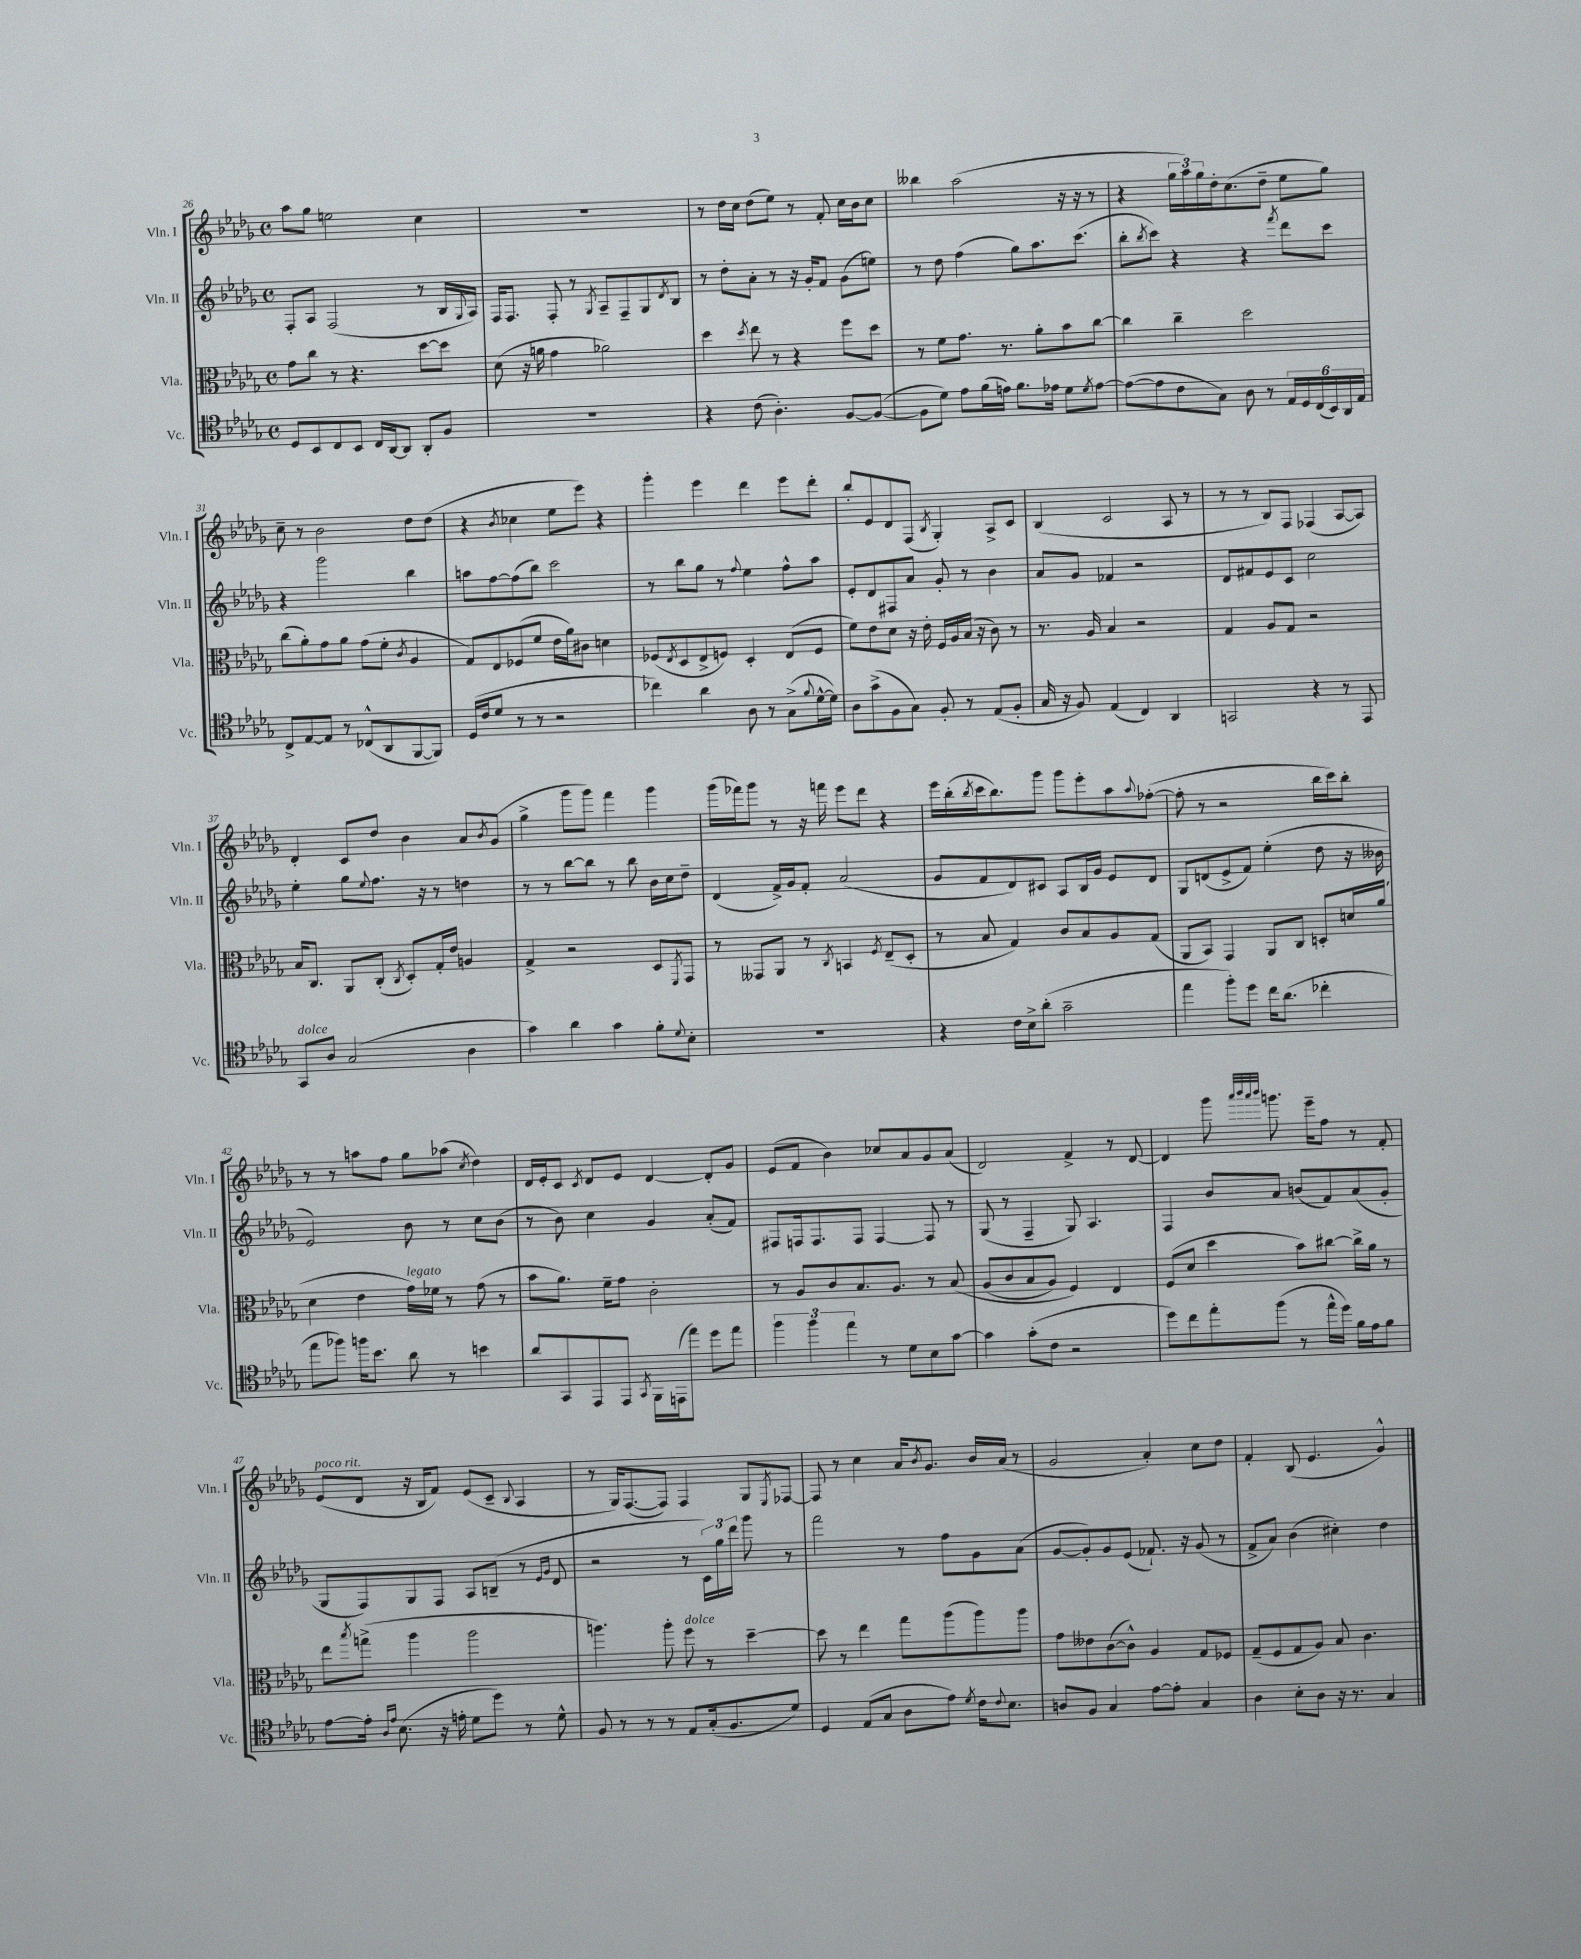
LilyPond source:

<<
\new StaffGroup <<
\new Staff = "s0" \with { instrumentName = "Vln. I" shortInstrumentName = "Vln. I" } {
    \clef treble \key des \major \defaultTimeSignature \time 4/4
    aes''8 ges''8 e''2 c''4 |
    R1 |
    r8 des''16 c''16 des''8( ees''8) r8 f'8-. c''16 bes'16 c''8 |
    beses''4 aes''2( r16 r16 r8 |
    r4 \tuplet 3/2 { ges''16 aes''16) ges''16 } des''16-. c''8.( des''8-- ees''8 ges''8) |
    c''8-- r8 bes'2 des''8 des''8( |
    r4 \acciaccatura { bes'8 } ces''4 ees''8 ees'''8) r4 |
    ges'''4-. ees'''4 des'''4 ees'''8 des'''8-. |
    bes''8-. ees'8 des'8 f8( \acciaccatura { bes8 } ges4-.) aes8-> c'8 |
    bes4( c'2 aes8 r8 |
    r8 r8 bes8) f8 fes4( aes8~ aes8) |
    des'4-. c'8 des''8 bes'4 aes'8 \acciaccatura { bes'8 } ges'8( |
    ges''4-> ges'''8 ges'''8) f'''4 ges'''4 |
    ges'''16( fes'''16) ges'''8 r8 r16 f'''16 ees'''8 des'''8 r4 |
    ees'''16 bes''16-.( \acciaccatura { bes''8 } c'''16 bes''8.) ges'''8 ges'''8 ees'''8-. aes''8 \appoggiatura { aes''8 } fes''8~-.( |
    fes''8-. r8 r2 bes''16 c'''16) bes''8-. |
    r8 r8 a''8 f''8 ges''8 aes''8( \acciaccatura { c''8 } des''4) |
    des'16 ees'16-. c'8 \acciaccatura { c'8 } des'8 ees'8 des'4~ des'8-. ges'8 |
    ees'8( f'8 bes'4) ces''8 aes'8 ges'8 aes'8( |
    des'2) f'4-> r8 des'8~ |
    des'4 ges'''8 \grace { aes'''32 bes'''32 aes'''32 bes'''32 } g'''8. ees'''16-- f''8 r8 f'8-. |
    ees'8^\markup { \italic "poco rit." }( des'8 r16 bes16 f'8) ees'8( c'8-- \appoggiatura { bes8 } aes4 |
    r8 ges16) f8.~( f8) f4 ges8 \acciaccatura { ees8 } fes8~ |
    fes8 r8 c''4 aes'16 \acciaccatura { bes'8 } ges'8. bes'16 aes'16( r8 |
    ges'2 aes'4-.) c''8 des''8 |
    f'4-. bes8( ees'4. ges'4-^) \bar "|." |
}
\new Staff = "s1" \with { instrumentName = "Vln. II" shortInstrumentName = "Vln. II" } {
    \clef treble \key des \major \defaultTimeSignature \time 4/4
    f8-. aes8 f2( r8 bes16 \appoggiatura { ges8 } aes16) |
    f16 f8. f8-. r8 \acciaccatura { ges8 } aes8-- f8-- ges8 \acciaccatura { des'8 } bes8 |
    r8 des''8-. aes'8-. r8 r16 ges'16-. f'8 ges'8( e''8) |
    r8 des''8 f''4( ges''8) aes''8. c'''8.( |
    bes''8-. \acciaccatura { bes''8 } c'''8) r4 r4 \acciaccatura { f'''8 } des'''8 c'''8 |
    r4 ges'''2 bes''4 |
    a''8 f''8~ f''8( bes''8) c'''2 |
    r8 bes''8 ges''8 r8 \appoggiatura { f''8 } ees''4 f''8-^ aes''8 |
    ees'8-. des'8 fis8 aes'8 ges'8-. r8 bes'4 |
    aes'8 ges'8 fes'4 r2 |
    des'8 fis'8 ees'8 c'8 c''2 |
    ees''4-. ges''8 \appoggiatura { ees''8 } f''8. r16 r8 d''4 |
    r8 r8 bes''8~ bes''8 r8 bes''8 bes'16 c''16 des''8-- |
    des'4( f'16->) ges'16 f'8-. aes'2( |
    ges'8 f'8 des'8) cis'8 aes8 bes16 ges'16 ees'8 des'8 |
    ges8 d'8( ees'8-> f'8) ees''4-.( des''8 r16 beses'16 |
    ees'2) bes'8 r8 c''8 bes'8( |
    r8 bes'8) c''4 ges'4 aes'8-.( f'8) |
    fis8 f16 f8. f8 f4~ f8 r8 |
    ges8( r8 f4-- ges8) aes4. |
    f4 bes'8 aes'8 b'8( f'8) aes'8( ges'8-. |
    ges8 f8) ges8 f8 aes8 b8--( r8 \grace { ees'16 ges'16 } des'8 |
    r2 r8 \tuplet 3/2 { c'16) ges''16 des'''16 } ges'''8 r8 |
    f'''2 r8 f''8 ges'8 aes'8( |
    ges'8~ ges'8-.) ges'8 ees'8( fes'8.-!) r16 ges'8( r8 |
    f'8-> aes'8) bes'4( cis''4-.) des''4 \bar "|." |
}
\new Staff = "s2" \with { instrumentName = "Vla." shortInstrumentName = "Vla." } {
    \clef alto \key des \major \defaultTimeSignature \time 4/4
    ges'8 c''8 r8 r4. des''8~ des''8 |
    des'8( r16 a'16 ges'4 aes'2) |
    des''4 \acciaccatura { des''8 } ees''8 r8 r4 f''8 des''8 |
    r8 f'8 ges'8. r8. aes'8-. bes'8 c''8~ |
    c''4 c''4-- des''2 |
    c''8( aes'8-.) ges'8 aes'8 ges'8( f'8-. \acciaccatura { c'8 } aes4 |
    ges8) ees8 fes8( f'8 ees'16 aes'16) cis'8 d'4 |
    fes8( \acciaccatura { ees8 } des8 ees8-> f8) des4-. ees8( f8 |
    f'8) ees'8 des'8 r16 ees'16-. f16 aes16 bes16( r16 c'8) r8 |
    r8. aes16 bes4 r2 |
    ges4 aes8 ges8 r2 |
    bes16 c8. aes,8 c8-.( \acciaccatura { c8 } des8-.) ges16-. ees'16 a4 |
    ges4-> r2 des8 \acciaccatura { f,8 } ges,8 |
    r8 geses,8 aes,8 r8 \acciaccatura { c8 } b,4 \acciaccatura { f8 } ees8--( des8-. |
    r8 bes8 ges4) c'8 bes8 aes8 ges8( |
    aes,8 bes,8) ges,4 aes,8 c8 d8-. d'16 aes'16( |
    des'4 ees'4 ges'16^\markup { \italic "legato" }) fes'16 r8 ges'8( r8 |
    bes'8 aes'8.) f'16-- ges'8 c'2-. |
    r8 aes8 c'8 bes8. aes8. r8 bes8\( |
    aes8( c'8 bes8 aes8) f4\) ees4 |
    f8( des'8 des''4 bes'8) cis''8~ cis''16-> aes'16 r8 |
    ees''8 \acciaccatura { bes''8 } g''8->( aes''4 aes''2 |
    a''4.) a''8-. f''8^\markup { \italic "dolce" } r8 des''4~-- |
    des''8 r8 ees''4 ges''8 aes''8( aes''8) aes''8 |
    ges'8 eeses'8 c'8~( c'8-^) aes4 ges8 fes8 |
    ges8--( f8 ges8 aes8) bes8 c'4. \bar "|." |
}
\new Staff = "s3" \with { instrumentName = "Vc." shortInstrumentName = "Vc." } {
    \clef tenor \key des \major \defaultTimeSignature \time 4/4
    des8 bes,8 c8 bes,8 c16 aes,16~ aes,8 aes,8-. f8 |
    R1 |
    r4 c'8( aes4.-.) f8~ f8~( |
    f8 des'8) ees'8 f'16( e'16) f'8. ees'16 des'8 \acciaccatura { des'8 } ees'8~ |
    ees'8~( ees'8 c'8 ges8) aes8 r8 \tuplet 6/4 { ees16 des16 c16( bes,16) aes,16 ees16 } |
    c8-> ees8~ ees8 r8 ces8-^( aes,8 f,8~ f,8) |
    des16( c'16 des'8 r8 r8 r2 |
    ces''4) aes'4 aes8 r8 ges8->( \appoggiatura { f'8 } des'16~-^ des'16) |
    aes8 ges'8->( f8 ges8) f8-. r8 ees8( f8-. |
    ges16 r16 f8) ees4( c4) aes,4 |
    g,2 r4 r8 ees,8 |
    ges,8^\markup { \italic "dolce" } aes8 ges2( aes4 |
    ges'4) aes'4 ges'4 f'8-. \appoggiatura { des'8 } bes8-. |
    R1 |
    r4 c'16 bes16-> aes'8-.( ges'2-- |
    ees''4 f''8-.) des''8 c''16 aes'8.( ces''4-. |
    ees''8 fes''8) f''16 bes'8. aes'8 r8 b'4 |
    aes'8 ges,8 ees,8 ees,8 \acciaccatura { ges,8 } f,16 e,16( ees''8) des''8 ees''8 |
    \tuplet 3/2 { f''4 f''4 ees''4 } r8 des'8 bes8 ges'8~ |
    ges'4 ges'8-.( c'8 r2 |
    des''8) c''8 ees''8-. f''8( r8 ees''16-^ des''16) f'16 ees'16 f'8 |
    ees'8~ ees'16-. \grace { aes16 ees'16 } bes8.( r16 e'16-. des'8 des''8) r8 des'8-^ |
    f8 r8 r8 r8 ees8 ges16-.( f8. des'8) |
    des4 ees8( ges8 aes8 ees'8) \acciaccatura { des'8 } c'16 \appoggiatura { c'8 } bes8. |
    a8 f8 ges4 ees'8~ ees'8-. ges4 |
    aes4 bes8-. aes8 r16 r8. ges4 \bar "|." |
}
>>
>>
\layout { \context { \Score currentBarNumber = #26 } }
